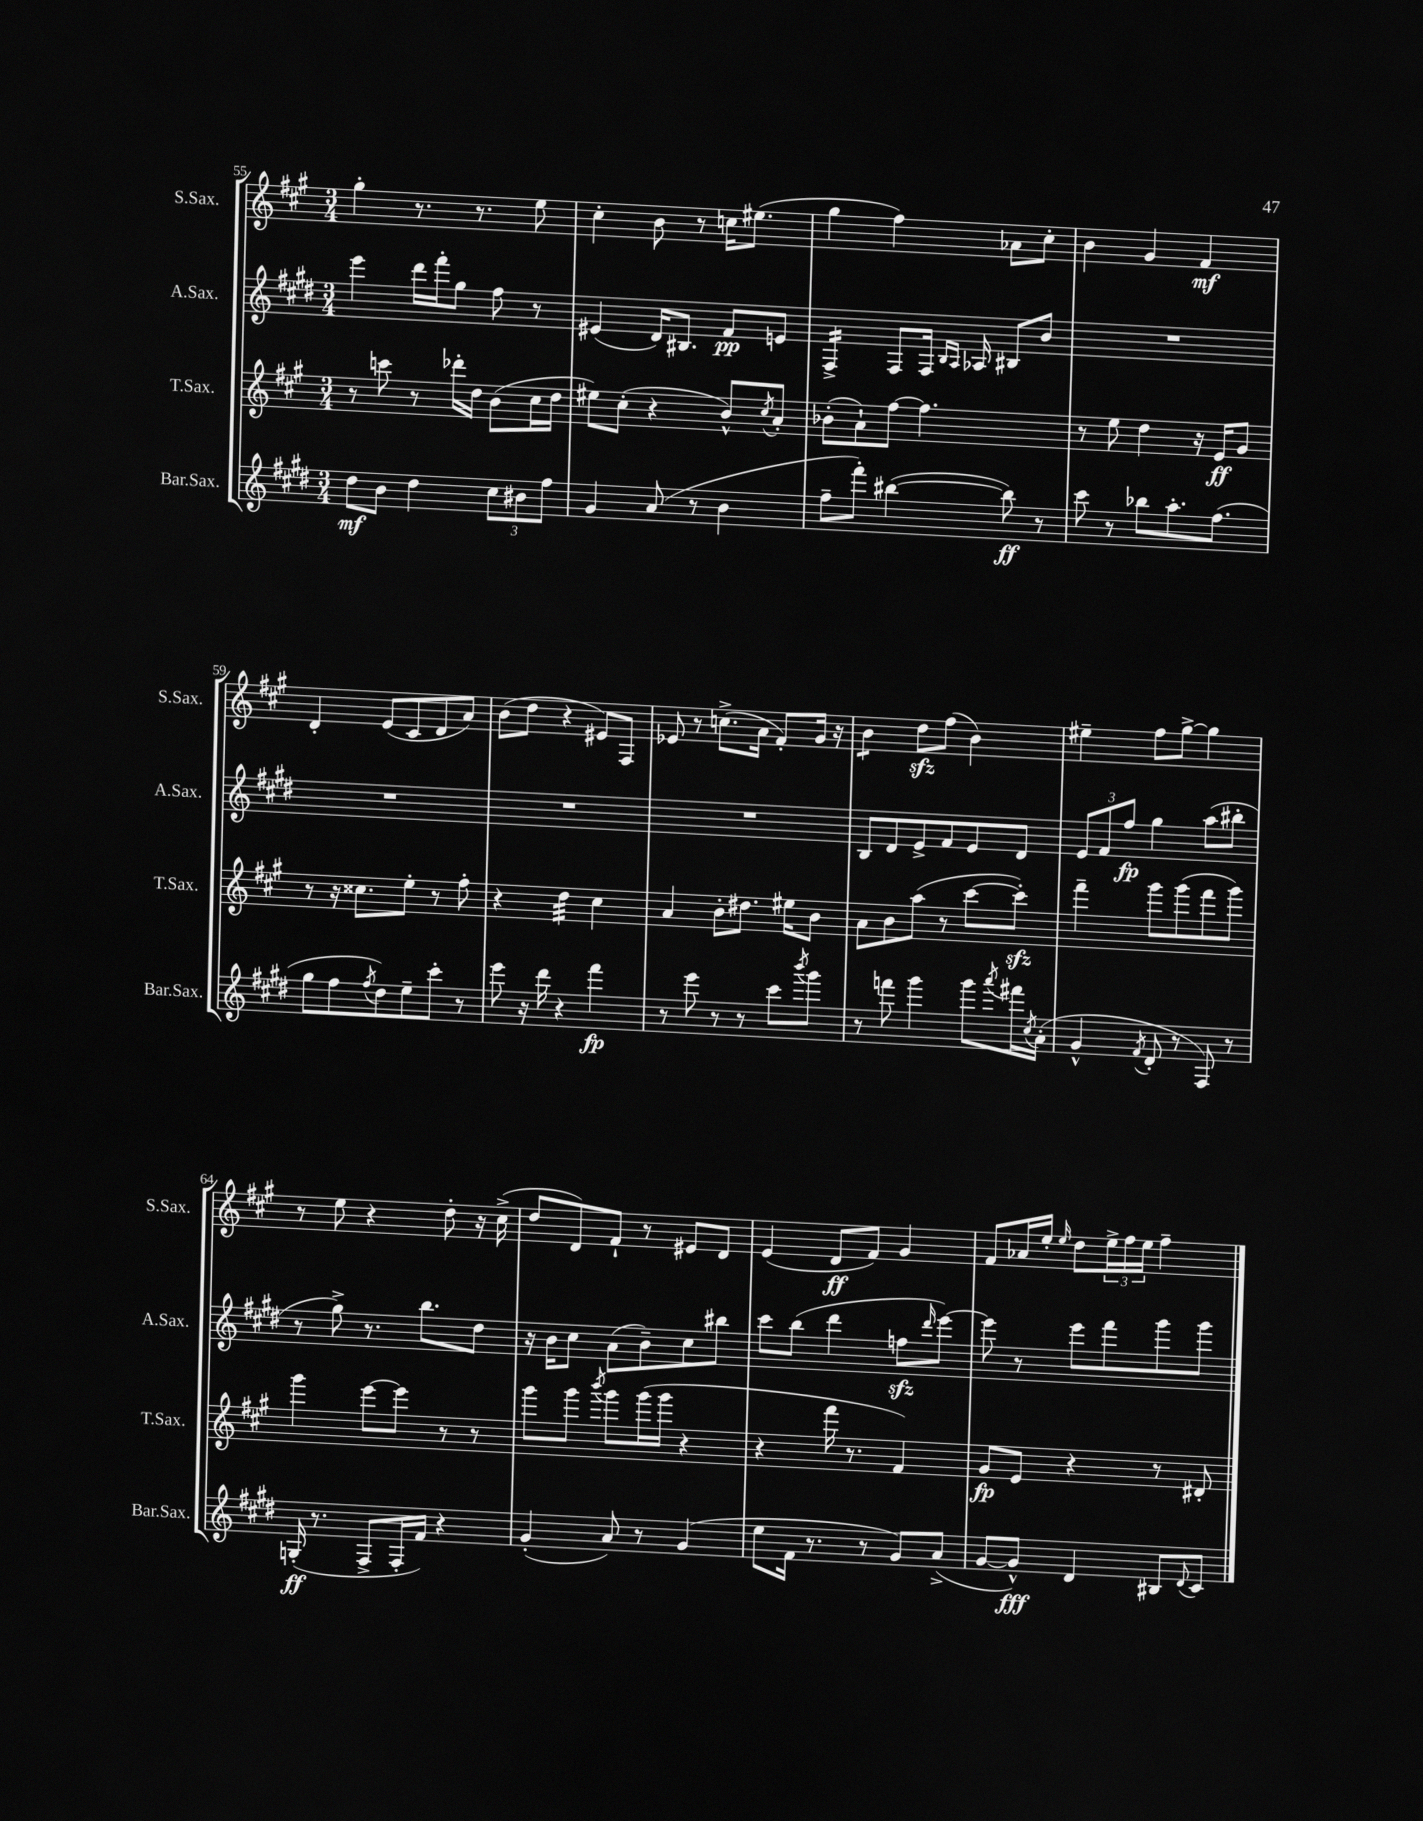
<<
\new StaffGroup <<
\new Staff = "s0" \with { instrumentName = "S.Sax." shortInstrumentName = "S.Sax." } {
    \clef treble \key a \major \numericTimeSignature \time 3/4
    gis''4-. r8. r8. e''8 |
    cis''4-. b'8 r8 c''16 eis''8.( |
    gis''4 fis''4) aes'8 cis''8-. |
    b'4 gis'4 fis'4\mf |
    d'4-. e'8( cis'8 d'8 a'8) |
    b'8( d''8 r4 eis'8) fis8 |
    ees'8 r8 c''8.->( a'16 fis'8-.) gis'16 r16 |
    b'4:8 d''8\sfz fis''8( b'4) |
    eis''4-- fis''8 gis''8~-> gis''4 |
    r8 e''8 r4 d''8-. r16 cis''16->( |
    d''8 d'8) fis'8-! r8 eis'8 d'8 |
    e'4( d'8\ff fis'8) gis'4 |
    fis'8 aes'16 e''16-. \grace { e''16 } d''8 \tuplet 3/2 { e''16-> fis''16 e''16 } fis''4-- \bar "|." |
}
\new Staff = "s1" \with { instrumentName = "A.Sax." shortInstrumentName = "A.Sax." } {
    \clef treble \key e \major \numericTimeSignature \time 3/4
    e'''4 dis'''16 fis'''16-. gis''8 fis''8 r8 |
    eis'4( dis'16) bis8. fis'8\pp e'8 |
    fis4:16-> fis8 fis16 \grace { b16 a16 } aes16 bis8 b'8 |
    R2. |
    R2. |
    R2. |
    R2. |
    b8 dis'8 e'8-> fis'8 e'8 dis'8 |
    \tuplet 3/2 { e'8 fis'8 fis''8\fp } gis''4 a''8( bis''8-. |
    r8 gis''8->) r8. b''8. dis''8 |
    r16 b'16 cis''8 a'8( b'8--) cis''8 bis''8 |
    cis'''8 b''8( dis'''4 f''8\sfz \grace { dis'''16 } e'''8~) |
    e'''8 r8 e'''8 fis'''8 gis'''8 gis'''8 \bar "|." |
}
\new Staff = "s2" \with { instrumentName = "T.Sax." shortInstrumentName = "T.Sax." } {
    \clef treble \key a \major \numericTimeSignature \time 3/4
    r8 c'''8 r8 des'''16-. d''16 b'8( cis''16 d''16 |
    eis''8) cis''8-.( r4 b'8-^) \acciaccatura { cis''8 } a'8-. |
    bes'8-.( a'8-!) fis''8~ fis''4. |
    r8 e''8 d''4 r16 e'16\ff gis'8 |
    r8 r16 cisis''8. e''8-. r8 fis''8-. |
    r4 d''4:32 cis''4 |
    a'4 b'8-. dis''8. eis''16 b'8 |
    a'8 b'8 a''8( r8 cis'''8~ cis'''8-.\sfz) |
    fis'''4-- gis'''8 gis'''8( fis'''8 gis'''8) |
    gis'''4 e'''8~ e'''8 r8 r8 |
    gis'''8 gis'''8 \acciaccatura { b'''8 } gis'''8 gis'''16( gis'''16 r4 |
    r4 fis'''16 r8. fis'4) |
    gis'8\fp e'8 r4 r8 dis'8-. \bar "|." |
}
\new Staff = "s3" \with { instrumentName = "Bar.Sax." shortInstrumentName = "Bar.Sax." } {
    \clef treble \key e \major \numericTimeSignature \time 3/4
    dis''8\mf b'8 dis''4 \tuplet 3/2 { cis''8 bis'8 fis''8 } |
    gis'4 a'8( r8 b'4 |
    fis''8-- fis'''8-.) bis''4~( bis''8\ff) r8 |
    cis'''8 r8 bes''8 a''8.-. fis''8.( |
    gis''8 fis''8 \acciaccatura { fis''8 } dis''8) e''8-- cis'''8-. r8 |
    e'''8 r16 dis'''16 r4 fis'''4\fp |
    r8 e'''8 r8 r8 cis'''8 \acciaccatura { b'''8 } gis'''8 |
    r8 f'''8 gis'''4 gis'''8 \acciaccatura { a'''8 } fis'''16 \acciaccatura { cis''8 } a'16-.( |
    gis'4-^ \acciaccatura { fis'8 } dis'8-. r8 fis8) r8 |
    g16-.\ff( r8. fis8-> fis16-. fis'16) r4 |
    gis'4-.( a'8) r8 gis'4( |
    e''8 fis'16 r8. r8 gis'8) a'8->( |
    gis'8~ gis'8-^\fff) dis'4 bis8 \appoggiatura { dis'8 } cis'8 \bar "|." |
}
>>
>>
\layout { \context { \Score currentBarNumber = #55 } }
